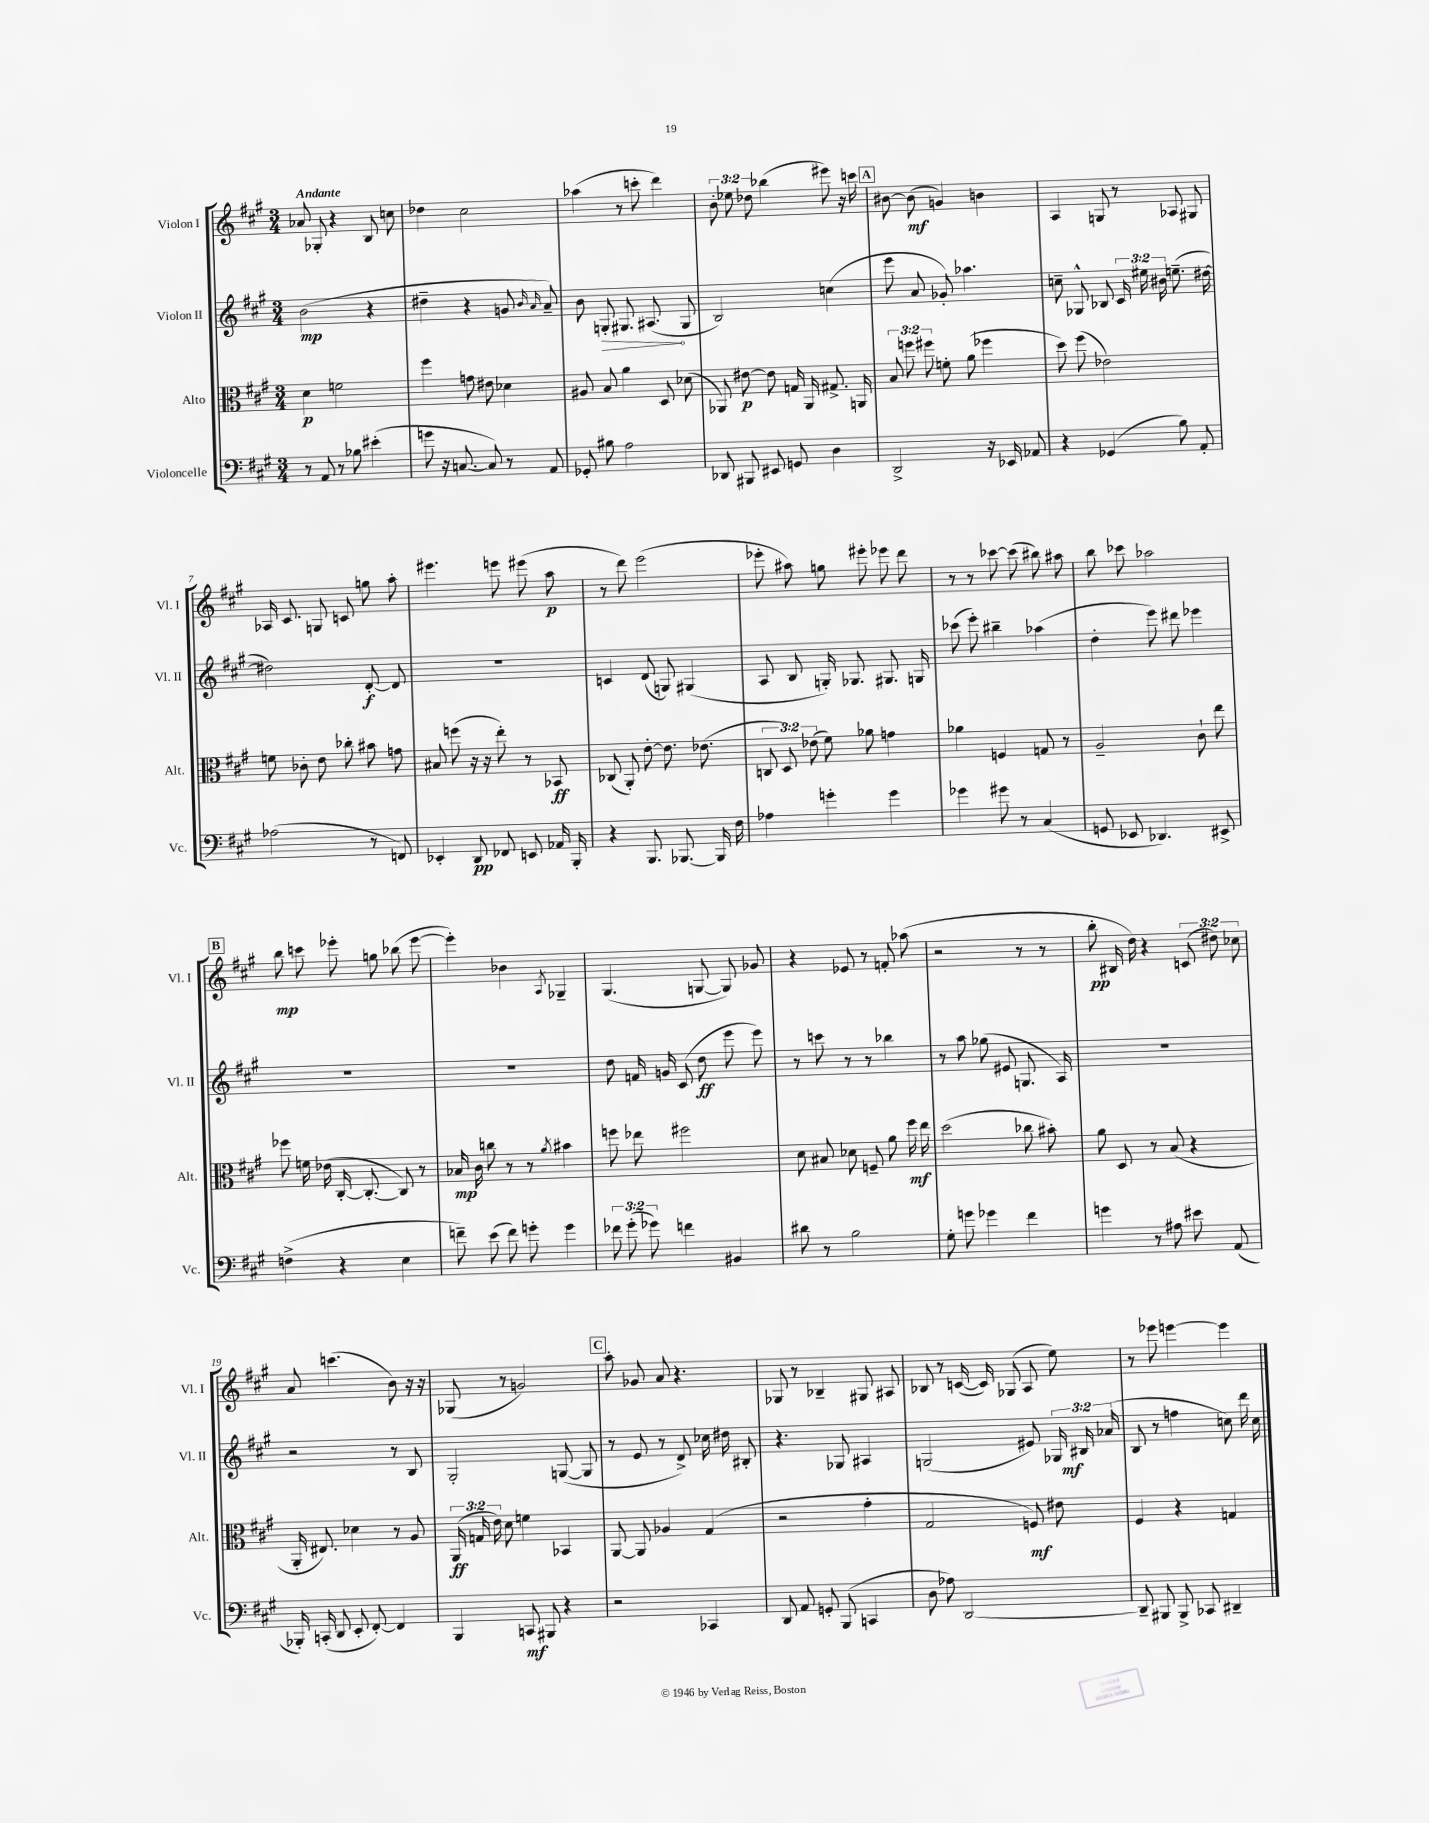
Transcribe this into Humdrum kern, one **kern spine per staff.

**kern	**dynam	**kern	**dynam	**kern	**dynam	**kern	**dynam
*part4	*part4	*part3	*part3	*part2	*part2	*part1	*part1
*staff4	*staff4	*staff3	*staff3	*staff2	*staff2	*staff1	*staff1
*I"Violoncelle	*	*I"Alto	*	*I"Violon II	*	*I"Violon I	*
*I'Vc.	*	*I'Alt.	*	*I'Vl. II	*	*I'Vl. I	*
*clefF4	*	*clefC3	*	*clefG2	*	*clefG2	*
*k[f#c#g#]	*	*k[f#c#g#]	*	*k[f#c#g#]	*	*k[f#c#g#]	*
*M3/4	*	*M3/4	*	*M3/4	*	*M3/4	*
=1	=1	=1	=1	=1	=1	=1	=1
!	!	!	!	!	!	!LO:TX:a:B:t=Andante	!
8r	.	4d\	p	(2b\	mp	8a-X/	.
8AA/	.	.	.	.	.	8G-X'/	.
8r	.	2fn\	.	.	.	4r	.
8B-X\	.	.	.	.	.	.	.
(4e#X'\	.	.	.	4r	.	8B/	.
.	.	.	.	.	.	8ccn\	.
=2	=2	=2	=2	=2	=2	=2	=2
8gn\	.	4ff#\	.	4dd#X~\	.	4dd-X\	.
16r	.	.	.	.	.	.	.
[8.Cn/	.	.	.	.	.	.	.
.	.	8gn\	.	4r	.	2cc#\	.
8C/])	.	8e#X\	.	.	.	.	.
8r	.	4d-X\	.	8gn/	.	.	.
.	.	.	.	16qqb/	.	.	.
.	.	.	.	16qqa/	.	.	.
8AA/	.	.	.	8a~/)	.	.	.
=3	=3	=3	=3	=3	=3	=3	=3
8GG-X'/	.	8A#X/	.	8b\	.	(4aa-X\	.
!	!	!	!	!	!LO:HP:b	!	!
8B#X\	.	8B/	.	8Gn'/	>	.	.
2A\	.	4a\	.	8.G#X/	.	8r	.
.	.	.	.	.	.	8cccn'\	.
.	.	.	.	(8.A#X/	.	.	.
.	.	8D/	.	.	.	4ddd\)	.
.	.	(8d-X\	.	8G#/	]	.	.
=4	=4	=4	=4	=4	=4	=4	=4
8DD-X/	.	8AA-X/)	.	2B/)	.	12b'\	.
.	.	.	.	.	.	12ee-X\	.
8BBB#X/	.	[8e#X\	p	.	.	.	.
.	.	.	.	.	.	12dd-X\	.
8EE#X/	.	8e#\]	.	.	.	(4bb-X\	.
8GGn/	.	16Gn/	.	.	.	.	.
.	.	16AA-/	.	.	.	.	.
4D\	.	8.G#X^/	.	(4ccn\	.	8eee#X\)	.
.	.	.	.	.	.	16r	.
.	.	16AAn/	.	.	.	16cccn\	.
!!LO:REH:place=s1:t=A
=5	=5	=5	=5	=5	=5	=5	=5
2DD^/	.	12B/	.	8eee\	.	[8b#X\	.
.	.	12ffn\	.	.	.	.	.
.	.	.	.	8a/	.	(8b#\]	mf
.	.	12ff#X\	.	.	.	.	.
.	.	8fn'\	.	8g-X'/)	.	4gn/)	.
.	.	(8a\	.	4.aa-X\	.	.	.
16r	.	4ff-X\	.	.	.	4bn\	.
16EE-X/	.	.	.	.	.	.	.
8AA-X/	.	.	.	.	.	.	.
=6	=6	=6	=6	=6	=6	=6	=6
4r	.	8dd\)	.	8ccn~\	.	4A/	.
.	.	(8ff#\	.	8G-X^^/	.	.	.
(4GG-X/	.	2e-X\)	.	8B-X/	.	8Gn/	.
.	.	.	.	24c#/	.	8r	.
.	.	.	.	24ee#X\	.	.	.
.	.	.	.	24b#X\	.	.	.
8B\)	.	.	.	(8.een~\	.	8A-X/	.
8AA'/	.	.	.	.	.	8G#X/	.
.	.	.	.	[16dd#X\	.	.	.
!!LO:LB:g=z
=7	=7	=7	=7	=7	=7	=7	=7
(2A-X\	.	8fn\	.	2dd#X\])	.	16A-X/	.
.	.	.	.	.	.	8.c#/	.
.	.	8c-X'\	.	.	.	.	.
.	.	8e\	.	.	.	8Gn/	.
.	.	8cc-X'\	.	.	.	8cn/	.
8r	.	8b#X\	.	[8d'/	f	8ggn\	.
8FFn/)	.	8gn\	.	8d/]	.	8aa'\	.
=8	=8	=8	=8	=8	=8	=8	=8
4EE-X'/	.	8B#X/	.	2.r	.	4.eee#X\	.
.	.	(8ffn\	.	.	.	.	.
8DD/	pp	16r	.	.	.	.	.
.	.	16r	.	.	.	.	.
8FF-X/	.	8ee'\)	.	.	.	8eeen\	.
8EEn/	.	8r	.	.	.	(8eee#X\	.
16AA-X/	.	8BB-X/	ff	.	.	8aa\	p
16BBB'/	.	.	.	.	.	.	.
=9	=9	=9	=9	=9	=9	=9	=9
4r	.	(8C-X/	.	4cn/	.	8r	.
.	.	8AA'/)	.	.	.	8ddd\)	.
8.BBB/	.	[8e'\	.	(8d/	.	(2eee\	.
.	.	8.e\]	.	8Gn/)	.	.	.
[8.BBB-X/	.	.	.	.	.	.	.
.	.	.	.	(4G#X/	.	.	.
.	.	(8.e-X\	.	.	.	.	.
16BBB-/]	.	.	.	.	.	.	.
16F#\	.	.	.	.	.	.	.
=10	=10	=10	=10	=10	=10	=10	=10
4A-X\	.	12Cn/	.	8A/	.	8eee-X'\	.
.	.	12D/)	.	.	.	.	.
.	.	.	.	8B/	.	8aa#X\)	.
.	.	(12e-X\	.	.	.	.	.
4gn'\	.	8f#\)	.	16Gn'/)	.	8ggn\	.
.	.	.	.	8.G-X/	.	.	.
.	.	8a-X\	.	.	.	8eee#X'\	.
4g\	.	4gn\	.	8.G#X/	.	8eee-X\	.
.	.	.	.	.	.	8ddd\	.
.	.	.	.	16Gn/	.	.	.
=11	=11	=11	=11	=11	=11	=11	=11
4g-X\	.	4a-X\	.	(8ccc-X\	.	8r	.
.	.	.	.	8eee'\)	.	8r	.
8g#X\	.	4Fn/	.	4bb#X~\	.	[8ccc-X\	.
8r	.	.	.	.	.	(8ccc-\]	.
(4C#/	.	8Gn/	.	(4aa-X\	.	8bb#X\)	.
.	.	8r	.	.	.	8aa#X\	.
=12	=12	=12	=12	=12	=12	=12	=12
8GGn/	.	2A~/	.	4dd'\	.	8bb\	.
8EE-X/	.	.	.	.	.	8ccc-X\	.
4.DD-X/)	.	.	.	8eee\)	.	2aa-X\	.
.	.	.	.	8ddd#X\	.	.	.
.	.	8c#`\	.	4eee-X\	.	.	.
8EE#X^/	.	8ee\	.	.	.	.	.
!!LO:LB:g=z
!!LO:REH:place=s1:t=B
=13	=13	=13	=13	=13	=13	=13	=13
(4Fn^\	.	8ff-X\	.	2.r	.	8bb\	mp
.	.	16fn\	.	.	.	8cccn\	.
.	.	(16e-X\	.	.	.	.	.
4r	.	[16C#'/	.	.	.	8eee-X'\	.
.	.	8.C#'/_	.	.	.	.	.
.	.	.	.	.	.	8ggn\	.
4E\	.	8C#/])	.	.	.	(8bb-X\	.
.	.	8r	.	.	.	[8eee-\	.
=14	=14	=14	=14	=14	=14	=14	=14
8fn~\)	.	16B-X/	mp	2.r	.	4eee-'\])	.
.	.	16c#\	.	.	.	.	.
(8e\	.	8ccn\	.	.	.	.	.
8f\)	.	8r	.	.	.	4b-X\	.
8gn'\	.	8r	.	.	.	.	.
.	.	8qa/	.	.	.	8qA/	.
4g\	.	4b#X\	.	.	.	4G-X~/	.
=15	=15	=15	=15	=15	=15	=15	=15
12f-X\	.	8ffn\	.	8dd\	.	(4.G#/	.
(12g#'\	.	.	.	.	.	.	.
.	.	8ee-X\	.	16fn/	.	.	.
12g-X\)	.	.	.	.	.	.	.
.	.	.	.	16gn/	.	.	.
4fn\	.	2ff#X\	.	(8c#/	.	.	.
.	.	.	.	8dd\	ff	[8Gn/	.
4BB#X/	.	.	.	8eee\	.	8G/])	.
.	.	.	.	8eee\)	.	8g-X/	.
=16	=16	=16	=16	=16	=16	=16	=16
8d#X\	.	8d\	.	8r	.	4r	.
8r	.	8B#X/	.	8cccn\	.	.	.
2B\	.	8d-X\	.	8r	.	8e-X/	.
.	.	8Fn~/	.	8r	.	8r	.
.	.	8a\	.	4bb-X\	.	8fn'/	.
.	.	16ff#\	mf	.	.	(8aa-X\	.
.	.	16ee\	.	.	.	.	.
=17	=17	=17	=17	=17	=17	=17	=17
8G#'\	.	(2dd\	.	8r	.	2r	.
8gn\	.	.	.	8aa\	.	.	.
4g-X\	.	.	.	(8gg-X\	.	.	.
.	.	.	.	8e#X/	.	.	.
4f#\	.	8cc-X\	.	8.Gn/	.	8r	.
.	.	8b#X'\)	.	.	.	8r	.
.	.	.	.	16A/)	.	.	.
=18	=18	=18	=18	=18	=18	=18	=18
4gn\	.	8a\	.	2.r	.	8bb'\	pp
.	.	8D/	.	.	.	16B#X/	.
.	.	.	.	.	.	16dd\)	.
8r	.	8r	.	.	.	4r	.
8A#X\	.	(8B/	.	.	.	.	.
8e#X\	.	4r	.	.	.	(12cn/	.
.	.	.	.	.	.	12dd#X\)	.
(8AA/	.	.	.	.	.	.	.
.	.	.	.	.	.	12cc-X\	.
!!LO:LB:g=z
=19	=19	=19	=19	=19	=19	=19	=19
16BBB-X'/)	.	16AA'/	.	2r	.	8a/	.
(16CCn'/	.	8.E#X/)	.	.	.	.	.
8DD/	.	.	.	.	.	(4.cccn\	.
8EE'/	.	4d-X\	.	.	.	.	.
[8FF#'/)	.	.	.	.	.	.	.
4FF#/]	.	8r	.	8r	.	8b\)	.
.	.	8A/	.	8B/	.	16r	.
.	.	.	.	.	.	16r	.
=20	=20	=20	=20	=20	=20	=20	=20
4BBB/	.	(24AA/	ff	2G#'/	.	(8G-X/	.
.	.	24Gn/	.	.	.	.	.
.	.	24e\)	.	.	.	.	.
.	.	8d\	.	.	.	8r	.
8CCn/	mf	4fn\	.	.	.	2gn/)	.
8BBB#X/	.	.	.	.	.	.	.
4r	.	4BB-X/	.	([8Gn/	.	.	.
.	.	.	.	8G/]	.	.	.
!!LO:REH:place=s1:t=C
=21	=21	=21	=21	=21	=21	=21	=21
2r	.	[8AA/	.	8r	.	8aa'\	.
.	.	8AA/]	.	8e/	.	8g-X/	.
.	.	4A-X/	.	8r	.	8a/	.
.	.	.	.	8d^/)	.	4.r	.
4CC-X/	.	(4G#/	.	16cc-X\	.	.	.
.	.	.	.	16dd#X\	.	.	.
.	.	.	.	8B#X'/	.	.	.
=22	=22	=22	=22	=22	=22	=22	=22
8DD/	.	2r	.	4.r	.	8G-X/	.
8AA/	.	.	.	.	.	8r	.
8GGn'/	.	.	.	.	.	4B-X~/	.
(8BBB/	.	.	.	8G-X/	.	.	.
4CCn/	.	4g#'\	.	4A#X/	.	8G#X/	.
.	.	.	.	.	.	8A#X/	.
=23	=23	=23	=23	=23	=23	=23	=23
8D\	.	2G#/	.	(2Gn/	.	8B-X/	.
8A-X\)	.	.	.	.	.	8r	.
[2DD/	.	.	.	.	.	([16cn/	.
.	.	.	.	.	.	16c/])	.
.	.	.	.	.	.	(8G-X/	.
.	.	8Fn/)	mf	8e#X/)	.	8A/	.
.	.	8e#X\	.	24G-X/	.	8ee\)	.
.	.	.	.	24B#X/	mf	.	.
.	.	.	.	(24a-X/	.	.	.
=24	=24	=24	=24	=24	=24	=24	=24
8DD~/]	.	4F#/	.	8B/	.	8r	.
8BBB#X/	.	.	.	8r	.	8eee-X\	.
8BBB#^/	.	4r	.	4ffn\	.	[4eeen\	.
8CC-X/	.	.	.	.	.	.	.
4DD#X~/	.	4Gn/	.	8ccn\)	.	4eee\]	.
.	.	.	.	16ddd\	.	.	.
.	.	.	.	16cc\	.	.	.
==	==	==	==	==	==	==	==
*-	*-	*-	*-	*-	*-	*-	*-
